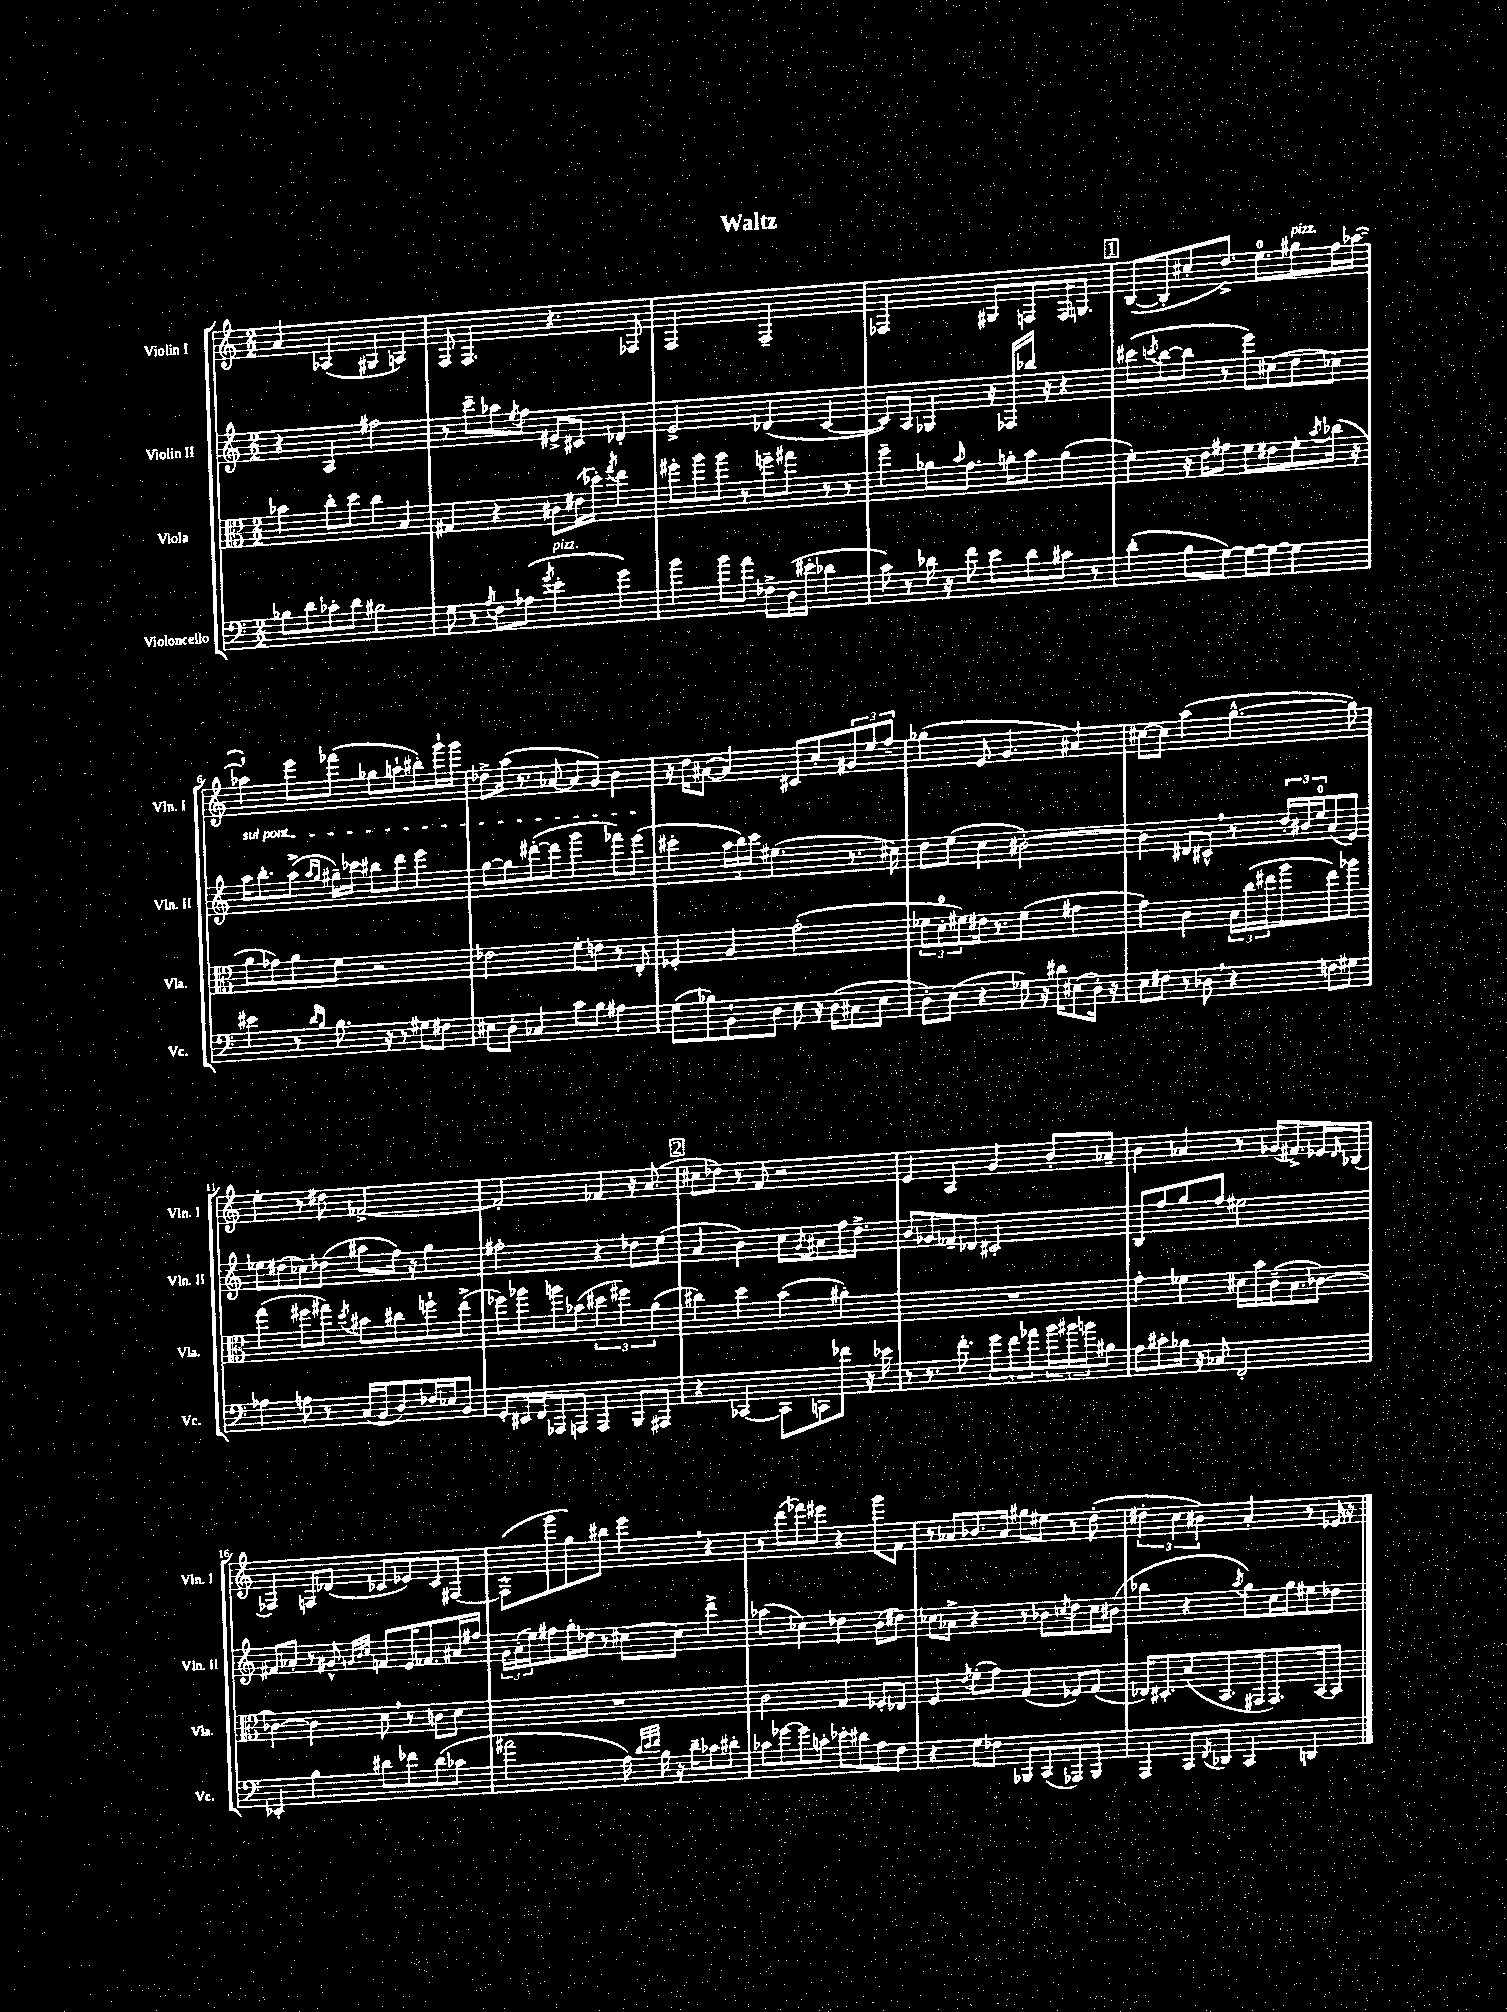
\header { title = "Waltz" }
<<
\new StaffGroup <<
\new Staff = "s0" \with { instrumentName = "Violin I" shortInstrumentName = "Vln. I" } {
    \clef treble \key c \major \numericTimeSignature \time 2/2
    a'4 aes4( gis4 a4) |
    f8 f4. r4. fes8 |
    f2 f2-- |
    fes2 gis8 f8 f16 g8. |
    \mark \markup { \box "1" } b8~( b8-. cis''8-. d''8.->) e''8.-0 gis''8^\markup { \italic "pizz." } f''16 aes''16~( |
    aes''4-!) e'''8 fes'''8( ges''8 a''8-! bis''8-.) g'''16-! g'''16 |
    des''8-> a''16( r8. aes'8~ aes'8 g'8) b'4 |
    r16 d''16 ais'8~( ais'4) cis'8 c''8-. \tuplet 3/2 { gis'8 e''8 f''8-- } |
    ges''4( e'8 g'4. ais'4) |
    cis''8~ cis''8 a''4( g''4.~-^ g''8) |
    e''4-. r8 dis''8 fes'2~-> |
    fes'2-. fes'4 r16 a'8.( |
    \mark \markup { \box "2" } cis''8 des''8) r8 f'8 r2 |
    e'4 a4 g'4 b'8-. aes'8-- |
    b'4 aes'4 r8 ges'16( fis'8.->) ees'16 \grace { d'16 } bes16( |
    fes4) f8 des'8( ces'8 ees'8) ces'8 fis8~ |
    fis8-^( g'''8 g''8) bis''8 e'''4 \breathe r4 |
    r8 d'''8( fes'''8) eis'''8 r4 g'''8 f'8 |
    r8 aes'8 bes'8. aes'16 gis''8 eis''8 r8 d''8-.( |
    \tuplet 3/2 { dis''4-. c''4 bis'4) } a'4-. r8 ees'16 r16 \bar "|." |
}
\new Staff = "s1" \with { instrumentName = "Violin II" shortInstrumentName = "Vln. II" } {
    \clef treble \key c \major \numericTimeSignature \time 2/2
    r4 a4 fis''2 |
    r8 c'''8-- aes''8 \acciaccatura { e''8 } f''8 eis'8-> cis'8 des'4-. |
    e'2-> des'4( c'4~ |
    c'8) a8 ges4 r16 fes16 bes''16 r16 r4 |
    \mark \markup { \box "1" } cis'''8( \acciaccatura { c'''8 } b''8~ b''8 r8 e'''8) cis''8( d''8 ces''8) |
    \once \override TextSpanner.bound-details.left.text = \markup { \italic "sul pont." } a''16\startTextSpan b''8.-. a''8->( \grace { a''16 g''16 } gis''16--) ces'''16 bis''8 d'''8 e'''4 |
    g''8~ g''8 dis'''8~-.( dis'''8 g'''4 fes'''8) e'''8\stopTextSpan( |
    cis'''4-. \tuplet 3/2 { a''16 b''16) cis'''16 } eis''4.( r8. cis''16) |
    d''8 e''8( c''4 bis'2~-.) |
    bis'4 dis'8 cis'8-^ \breathe r8 \tuplet 3/2 { d''16-. bis'16 e''16-0 } a'8( e'8) |
    ees''8 dis''8( ces''8) des''8( ais''8 f''16) r16 g''4 |
    fis''2-. r4 des''8 e''8( |
    \mark \markup { \box "2" } a'4 b'4) c''8 \acciaccatura { g'8 } ais'8 f''16 d''8.-> |
    b'8 ges'8 fes'8-- des'8 cis'2-. |
    b8 f''8 g''8 f''8 eis''2 |
    fis'8 aes'8-. r8 gis'8-^ \grace { g'32 b'32 c''32 } f'8 e'16 fes'8. ais'16 fis''16 |
    \tuplet 3/2 { g'16 a'16-.( e''16) } fis''8 g''16-. des''16 r8 cis''8~ cis''8 d'''4-> |
    aes''4( ces''4) des''4 b'8( dis''8) |
    ces''8 aes'8-> r4 r8 bes'8 \acciaccatura { c''8 } d''8 c''16 bis'16( |
    bes''4 r4 \acciaccatura { a''8 } g''8) c''16 g''16 eis''8 des''8 \bar "|." |
}
\new Staff = "s2" \with { instrumentName = "Viola" shortInstrumentName = "Vla." } {
    \clef alto \key c \major \numericTimeSignature \time 2/2
    bes'4 c''8-. d''8 c''4 b4 |
    gis4 r4 cis'8 eis'16( des''16-.) \acciaccatura { g''8 } e''4 |
    fis''8-. a''8 a''8 r8 f''8-- gis''8 r8 r8 |
    f''4-- aes'8 \grace { b'16 } g'8. a'16-. b'8 a'4( |
    \mark \markup { \box "1" } f'4-.) r16 e'16 gis'8 f'8 eis'8 f'8-. \acciaccatura { b'8 } ces''16( r16 |
    a'8 ges'8) a'8 f'8 r2 |
    ees'2 f'8-. e'8 r8 e8-. |
    fes4-. a4 g'2-.( |
    \tuplet 3/2 { fes'8 d'8-0-. fis'8) } eis'16 r8. fis'4( gis'4 |
    g'4) c'4 \tuplet 3/2 { b16 c''16( eis''16 } a''8 eis''8) aes''8 |
    g''4( fis''8 gis''8) \acciaccatura { d''8 } bis'8 cis''8 f''8-! e''8->( |
    fes''8) aes''8 a''8 bes'8( \tuplet 3/2 { dis''4 fis''4) a'4( } |
    \mark \markup { \box "2" } cis''4) d''4 b'4( ais'4-.) |
    R1 |
    g'4-. fes'4 dis'16 b'16 c'16--( b8. ces'8~) |
    ces'4~ ces'4 d'8 \breathe r8 c'8 d'8 |
    R1 |
    c'2 g4 fes8-. ees8 |
    f4 \acciaccatura { e'8 } f'8-.( g'8) g4( fes8) g8( |
    ees16) dis8.-. d'8( b,8. gis,16 gis,8.) b,16~ b,8 \bar "|." |
}
\new Staff = "s3" \with { instrumentName = "Violoncello" shortInstrumentName = "Vc." } {
    \clef bass \key c \major \numericTimeSignature \time 2/2
    bes8 d'8 ces'8-. d'8 bis2 |
    g8 r8 \acciaccatura { a8 } f8 aes8( \acciaccatura { g'8 } e'4-.^\markup { \italic "pizz." } g'4) |
    b'4 b'8 a'8 fes8-> d16( eis'16-. des'4 |
    c'8) r8 des'16 r16 f'8 e'8 des'8 cis'8 r8 |
    \mark \markup { \box "1" } d'4-.( b8 g8~) g8~ g8~ g4 |
    eis'4 r8 \grace { d'16 b16 } b8. r16 r8 gis8 fis8 |
    eis8 d8-. ces4 c'8 b8 ais4 |
    g8( bes8) b,8-! d8 e8 r16 d16( cis8 e8 |
    d8-.) e8( r4 ges8) r16 dis'16 eis8( d16-.) r16 |
    e8 fis8 r8 des8 \breathe r4 f8 gis8 |
    aes4 a8 r8 c16( b,16 d8) fes16 ees16 b,8 |
    g,8-. eis,16 f,16 aes,,8 a,,8 a,,4 b,,8 ais,,8 |
    \mark \markup { \box "2" } r4 ces,4~ ces,8 c,8 fes'8 r16 ees'16 |
    r8 r8. f'8.-. \tuplet 3/2 { g'8 f'8 aes'8 } \tuplet 3/2 { b'16 bis'16 b'16 } bis8 |
    a8 cis'8-. bes16 r16 ces8 f,2-. |
    ees,4-. b4 dis'8 fes'8 dis'8( ces'8 |
    ais'2 a16) \grace { d'32 e'32 f'32 } b16 r16 d'16-- ces'8 dis'8-. |
    ces'8 ges'8~ ges'8 c'8-. ees'8-. dis'8 a8 f8 |
    r4 g8 fes8 bes,,8 c,8( aes,,8) bes,,8 |
    a,,4 c,8 \acciaccatura { f,8 } des,8 c,4 d,4 \bar "|." |
}
>>
>>
